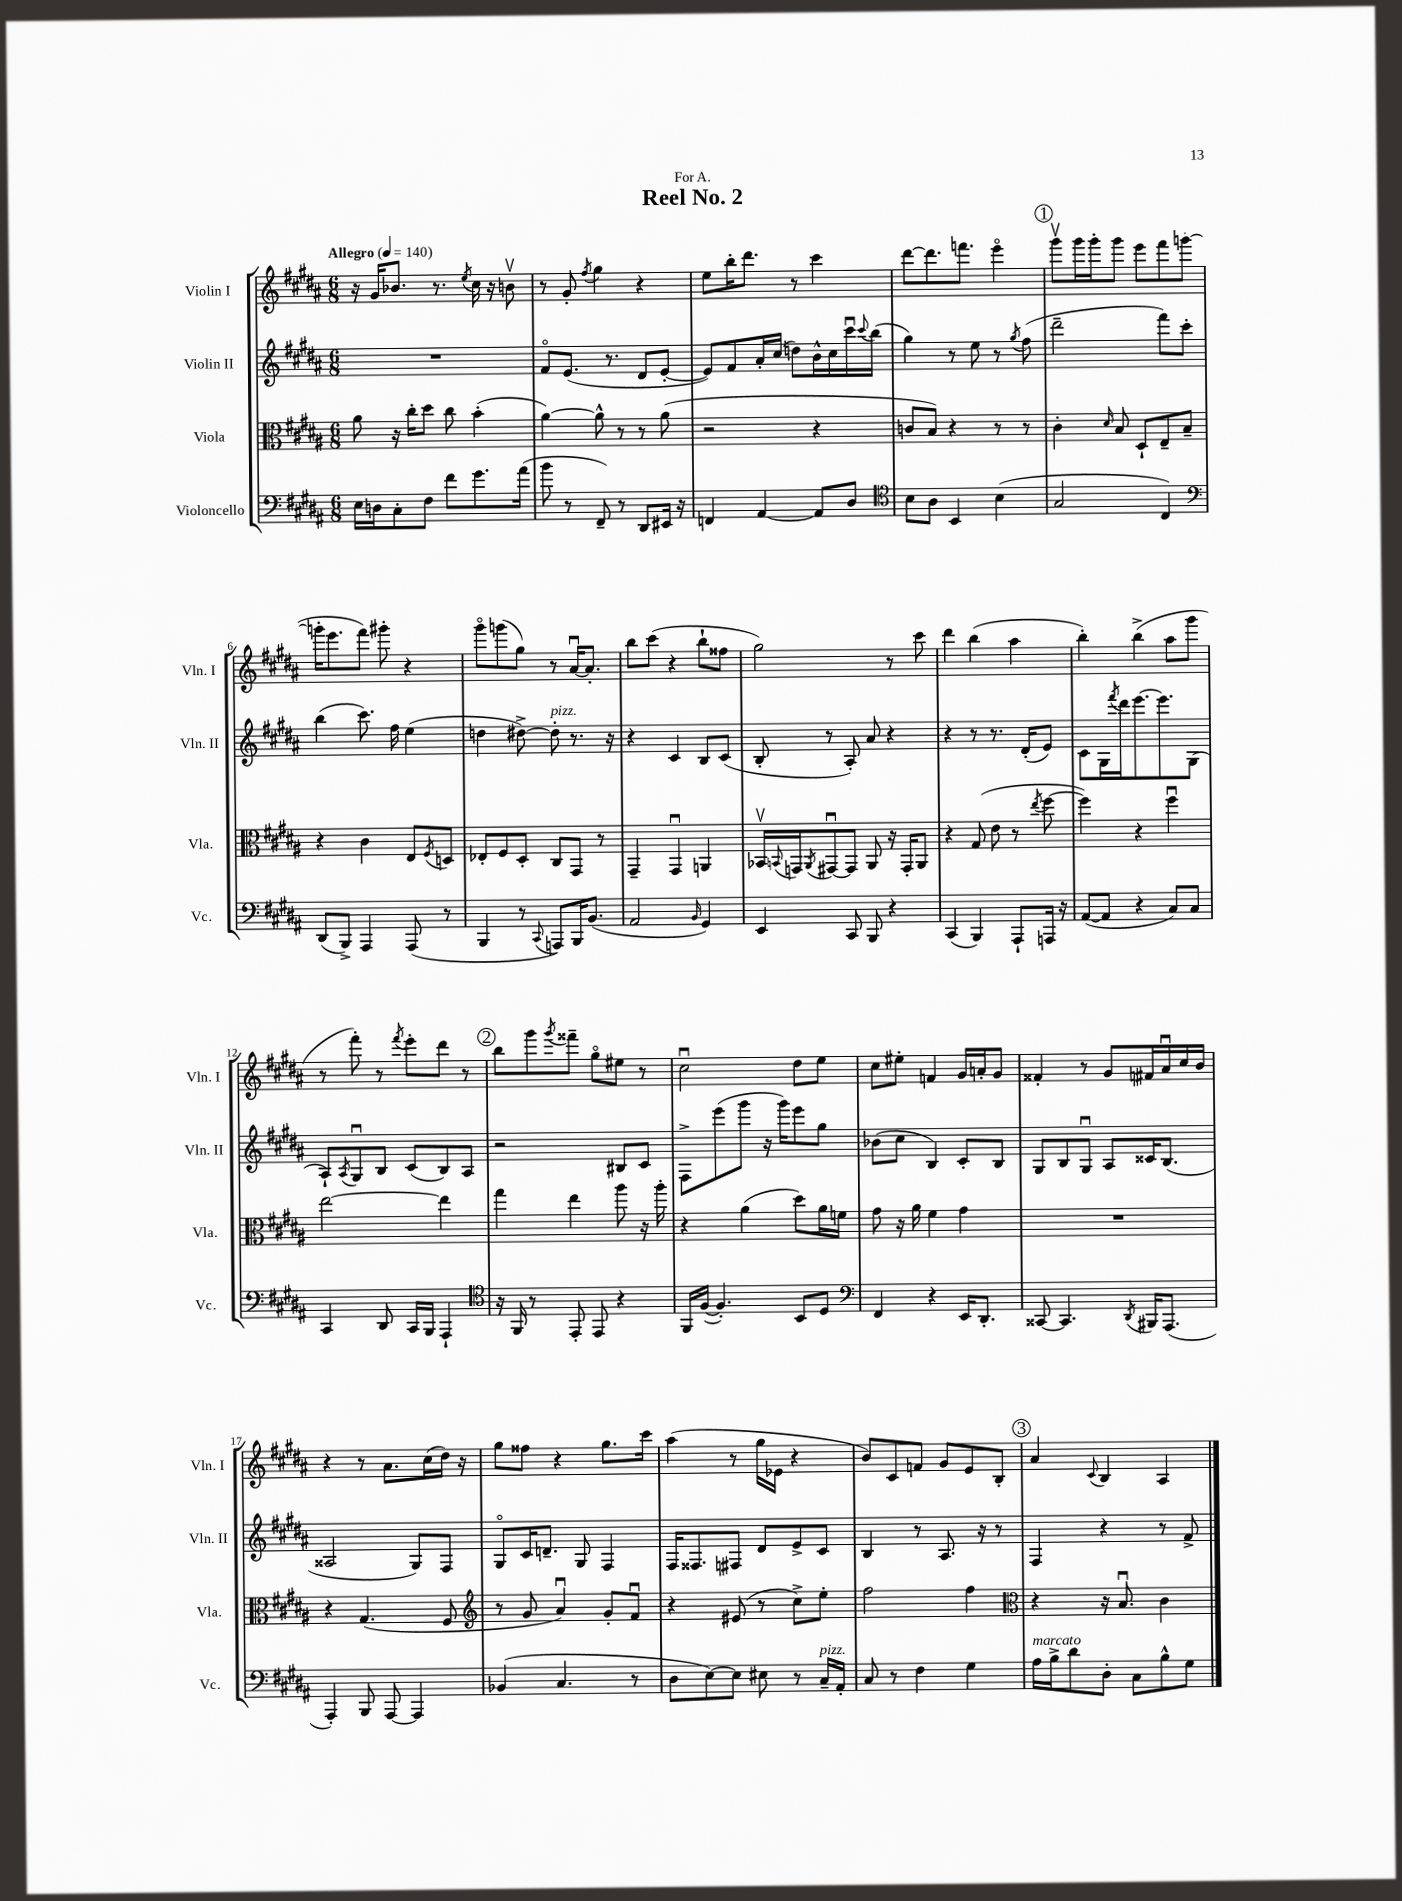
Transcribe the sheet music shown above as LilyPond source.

\header { title = "Reel No. 2" dedication = "For A." }
<<
\new StaffGroup <<
\new Staff = "s0" \with { instrumentName = "Violin I" shortInstrumentName = "Vln. I" } {
    \clef treble \key b \major \numericTimeSignature \time 6/8 \tempo "Allegro" 4 = 140
    r16 gis'16 bes'8. r8. \acciaccatura { e''8 } cis''16 r16 b'8\upbow |
    r8 gis'8-. \acciaccatura { fis''8 } gis''4 r4 |
    e''8 b''16-. dis'''8. r8 cis'''4 |
    dis'''8~ dis'''8. f'''8. e'''4\flageolet |
    \mark \markup { \circle "1" } gis'''8\upbow gis'''16 gis'''16-. gis'''8 e'''8 fis'''8 g'''8~( |
    g'''16-. e'''8. fis'''8) gis'''8-. r4 |
    gis'''8\flageolet g'''8( gis''8) r8 ais'16~\downbow ais'8.-. |
    b''8 cis'''8( r4 b''8-! fisis''8 |
    gis''2) r8 cis'''8 |
    dis'''4 b''4( ais''4 |
    b''4-.) b''4->( ais''8 gis'''8 |
    r8 fis'''8-.) r8 \acciaccatura { fis'''8 } e'''8-. dis'''8 r8 |
    \mark \markup { \circle "2" } b''8 gis'''8 \acciaccatura { gis'''8 } fisis'''8-- gis''8\flageolet eis''8 r8 |
    cis''2\downbow dis''8 e''8 |
    cis''8 eis''8-. f'4 gis'16 a'16-. gis'8 |
    fisis'4-. r8 gis'8 fis'16 ais'16\downbow cis''16 b'16 |
    r4 r8 ais'8. cis''16( dis''16) r16 |
    gis''8 fisis''8 r4 gis''8. cis'''16 |
    ais''4( r8 gis''16 ees'16 r4 |
    b'8) cis'8 f'8 gis'8 e'8 b8-. |
    \mark \markup { \circle "3" } ais'4 \appoggiatura { cis'8 } b4 ais4 \bar "|." |
}
\new Staff = "s1" \with { instrumentName = "Violin II" shortInstrumentName = "Vln. II" } {
    \clef treble \key b \major \numericTimeSignature \time 6/8
    R2. |
    fis'8\flageolet e'8.( r8. dis'8 e'8~-. |
    e'8) fis'8 ais'16-. cis''16( d''8) b'16-^ cis''16 cis'''16\downbow \appoggiatura { cis'''8 } b''16( |
    gis''4) r8 e''8 r8 \acciaccatura { gis''8 } fis''8( |
    \mark \markup { \circle "1" } dis'''2-- fis'''8) cis'''8-. |
    b''4( cis'''8.) fis''16 e''4( |
    d''4 dis''8~->) dis''8-.^\markup { \italic "pizz." } r8. r16 |
    r4 cis'4 b8 cis'8( |
    b8-. r8 ais8-.) ais'8 r4 |
    r4 r8 r8. dis'16-.( e'8) |
    cis'8 gis16 \acciaccatura { fis'''8 } dis'''16 e'''8.~ e'''8. gis8( |
    ais8-!) \acciaccatura { ais8 } gis8\downbow b8 cis'8( b8) ais8 |
    \mark \markup { \circle "2" } r2 bis8 cis'8 |
    fis8-> e'''8( gis'''8 r16 gis'''16) e'''8 gis''8 |
    bes'8( cis''8 b4) cis'8-. b8 |
    gis8 b8 gis8\downbow ais8 cisis'16 b8.( |
    aisis2 gis8) fis8 |
    gis8\flageolet cis'16 d'8.-- gis8 fis4 |
    fis16 fisis8. fis8 dis'8 e'8-> cis'8 |
    b4 r8 ais8. r16 r8 |
    \mark \markup { \circle "3" } fis4 r4 r8 fis'8-> \bar "|." |
}
\new Staff = "s2" \with { instrumentName = "Viola" shortInstrumentName = "Vla." } {
    \clef alto \key b \major \numericTimeSignature \time 6/8
    ais'8 r16 cis''16-. dis''8 cis''8 b'4-.( |
    ais'4~) ais'8-^ r8 r8 ais'8( |
    r2 r4 |
    c'8 b8) r4 r8 r8 |
    \mark \markup { \circle "1" } cis'4-. \grace { dis'16 } b8 dis8-! e8-- b8-- |
    r4 cis'4 e8 \acciaccatura { fis8 } d8 |
    ees8-. fis8 dis8-. cis8 gis,8 r8 |
    gis,4-- gis,4\downbow a,4 |
    bes,16\upbow \appoggiatura { b,8 } g,16 \acciaccatura { ais,8 } gis,8~\downbow gis,8 ais,8 r16 gis,16-. ais,8 |
    r4 gis8( e'8 r8 \acciaccatura { e''8 } fis''8~ |
    fis''4) r4 fis''4\downbow |
    e''2~ e''4 |
    \mark \markup { \circle "2" } gis''4 e''4 ais''8 r16 ais''16-. |
    r4 ais'4( dis''8) ais'16 f'16 |
    gis'8 r16 ais'16 fis'4 gis'4 |
    R2. |
    r4 gis4.( fis8 |
    \clef treble r8 gis'8 ais'4\downbow) gis'8-. fis'8\downbow |
    r4 eis'8( r8 cis''8->) e''8-. |
    fis''2 fis''4 |
    \mark \markup { \circle "3" } \clef alto r4 r16 b8.\downbow cis'4 \bar "|." |
}
\new Staff = "s3" \with { instrumentName = "Violoncello" shortInstrumentName = "Vc." } {
    \clef bass \key b \major \numericTimeSignature \time 6/8
    e16 d16 cis8-. fis8 fis'8 gis'8. ais'16( |
    b'8 r8 fis,8--) r8 dis,8 eis,16 r16 |
    f,4 ais,4~ ais,8 dis8 |
    \clef tenor b8 ais8 b,4 b4( |
    \mark \markup { \circle "1" } gis2 cis4) |
    \clef bass dis,8( b,,8->) ais,,4 ais,,8( r8 |
    b,,4 r8 \appoggiatura { cis,8 } a,,8) b,,16 b,8.( |
    ais,2 \grace { b,16 } gis,4) |
    e,4 cis,8 b,,8 r4 |
    cis,4( b,,4) ais,,8-! a,,16 r16 |
    ais,8~( ais,8 r4 cis8) cis8 |
    cis,4 dis,8 cis,16 b,,16 ais,,4-! |
    \mark \markup { \circle "2" } \clef tenor r16 fis,16 r8 e,8-. e,8 r4 |
    fis,16 fis16~( fis4.-.) b,8 dis8 |
    \clef bass fis,4 r4 e,16 dis,8.-. |
    cisis,8~ cisis,4. \acciaccatura { dis,8 } bis,,16 ais,,8.( |
    ais,,4-.) b,,8 ais,,8~ ais,,4 |
    bes,4( cis4. r8 |
    dis8 e8~) e8 eis8 r8 cis16--^\markup { \italic "pizz." } ais,16-. |
    cis8 r8 fis4 gis4 |
    \mark \markup { \circle "3" } ais16^\markup { \italic "marcato" } b16-> dis'8 dis8-. cis8 b8-^ gis8 \bar "|." |
}
>>
>>
